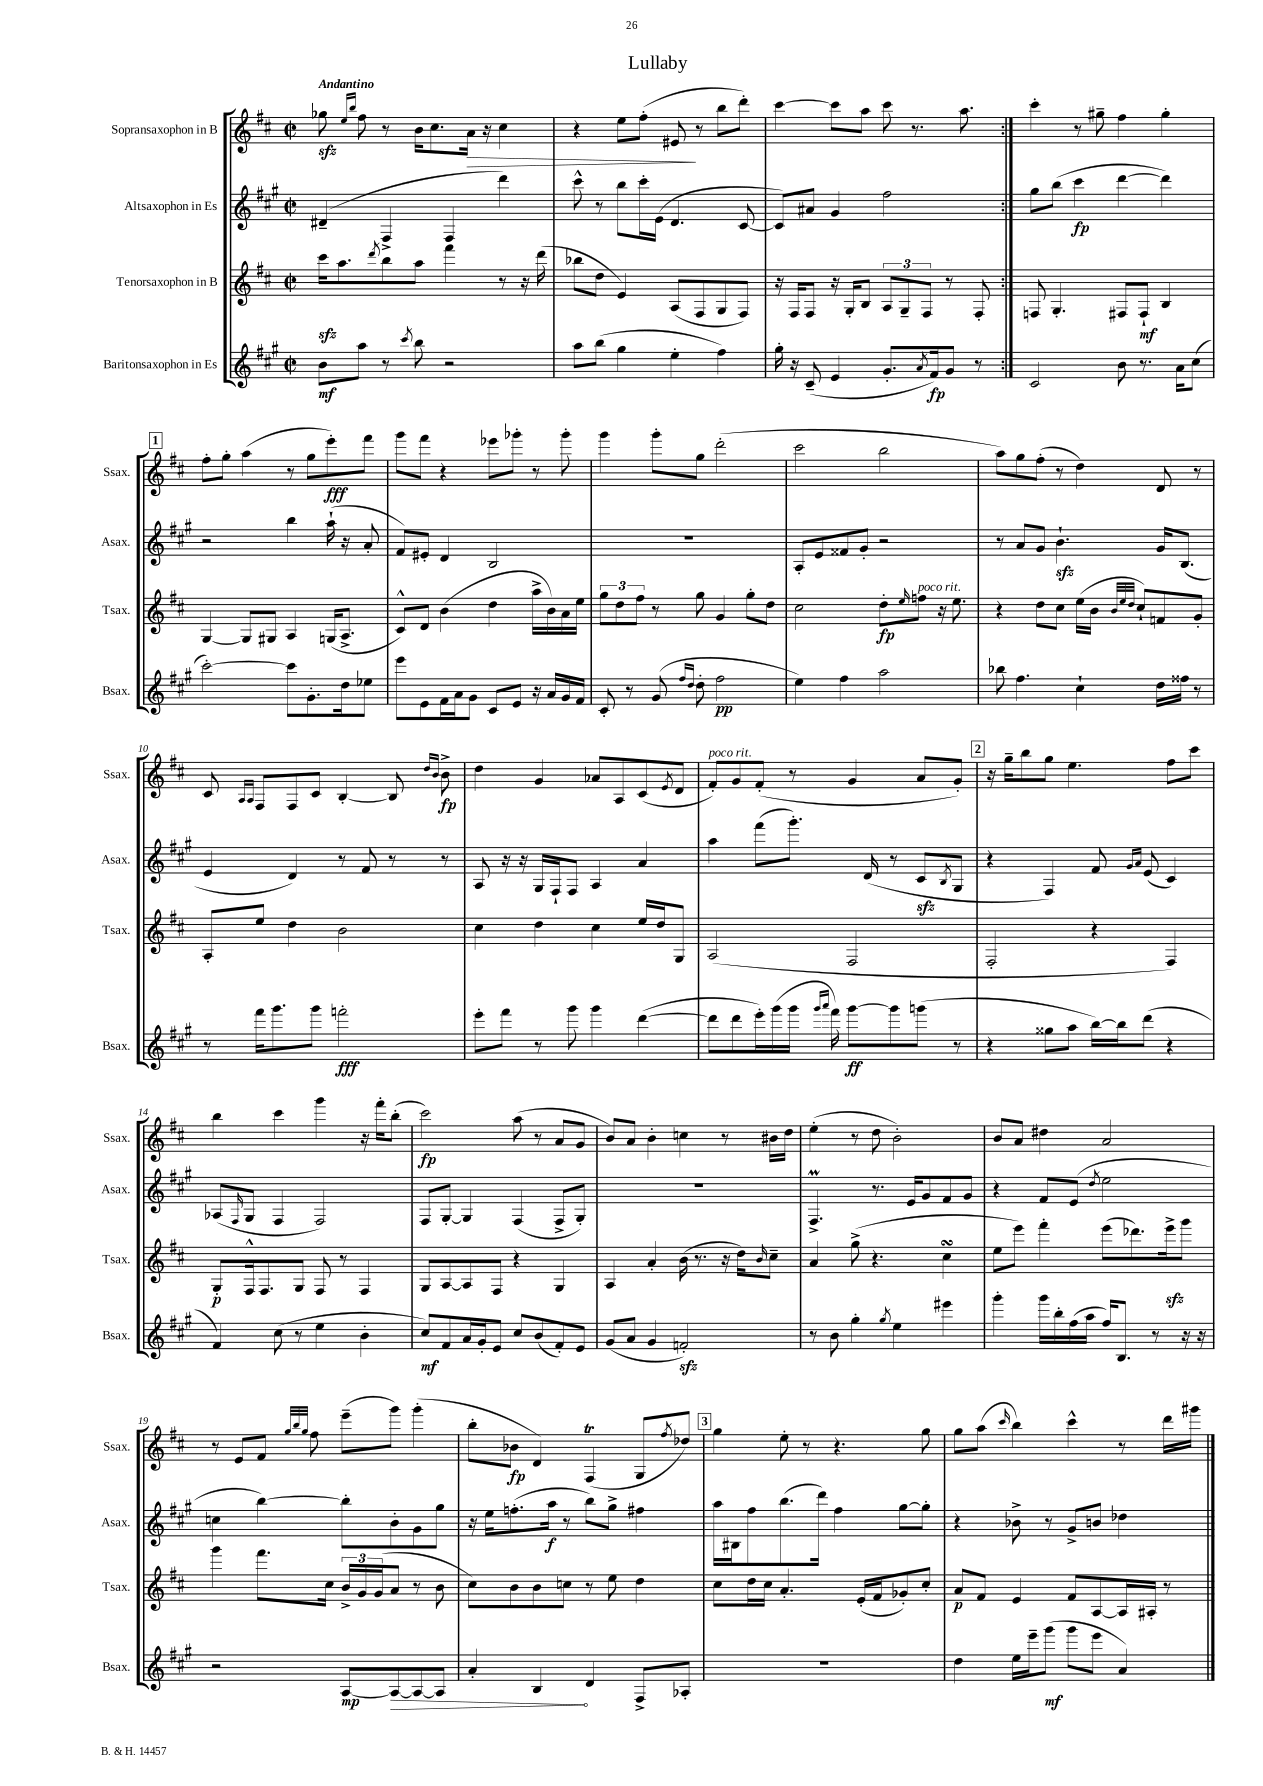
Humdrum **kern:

**kern	**kern	**kern	**kern
*staff4	*staff3	*staff2	*staff1
*clefG2	*clefG2	*clefG2	*clefG2
*k[f#c#g#]	*k[f#c#]	*k[f#c#g#]	*k[f#c#]
*M2/2	*M2/2	*M2/2	*M2/2
*met(c|)	*met(c|)	*met(c|)	*met(c|)
8b	16ccc#	(4d#~	8gg-
.	8.aa	.	.
.	.	.	16qqee
.	.	.	16qqbb
8aa	.	.	8ff#
.	8qddd	.	.
8r	8bb	4F#^	8r
8qccc#	.	.	.
8bb	8aa	.	16b
.	.	.	8.cc#
2r	4fff#	4F#	.
.	.	.	16a
.	.	.	16r
.	8r	4ddd)	4cc#
.	16r	.	.
.	(16ddd	.	.
=	=	=	=
8aa	8bb-	8ccc#^^	4r
(8bb	8dd	8r	.
4gg#	4e)	8bb	8ee
.	.	16ccc#'	(8ff#'
.	.	(16e	.
4ee'	(8A	4.d	8e#
.	8F#	.	8r
4ff#)	8G	.	8bb
.	8F#)	[8c#	8ddd')
=	=	=	=
16gg#'	16r	8c#])	[4ccc#
16r	16F#	.	.
(8c#~	8F#	8a#	.
4e	16r	4g#	8ccc#]
.	16G'	.	.
.	8B	.	8aa
8.g#'	12A	2ff#	8ccc#
.	12G~	.	.
.	.	.	8.r
.	12F#	.	.
8qa	.	.	.
16f#)	.	.	.
8g#	8r	.	.
.	.	.	8.aa
8r	8F#'	.	.
=:|!	=:|!	=:|!	=:|!
2c#	8F	8gg#	4ccc#'
.	4.G'	(8bb	.
.	.	4ccc#	8r
.	.	.	8gg#~
8b	8F#	[4ddd	4ff#
8.r	8F#`	.	.
.	4B	4ddd])	4gg#'
16a	.	.	.
(8cc#	.	.	.
=	=	=	=
[2ccc#')	[4G	2r	8ff#'
.	.	.	8gg'
.	8G]	.	(4aa
.	8G#	.	.
8ccc#]	4A	4bb	8r
8.g#'	.	.	8gg
.	(16G	(16aa`	8eee')
16dd	8.A^	16r	.
8ee-	.	8a'	8fff#
=	=	=	=
8eee	8c#^^)	8f#)	8ggg
8e	8d	8e#'	8fff#
16f#	(4b	4d	4r
16a	.	.	.
8g#	.	.	.
8c#	4dd	2B	8eee-
8e	.	.	8ggg-'
16r	16aa^	.	8r
16a	16b)	.	.
16g#	16a	.	8ggg-'
16f#	16ee	.	.
=	=	=	=
8c#'	12gg	1r	4ggg
.	12dd	.	.
8r	.	.	.
.	12ff#	.	.
(8g#	8r	.	8ggg'
16qqff#	.	.	.
16qqdd	.	.	.
8dd'	8gg	.	8gg
2ff#	4g	.	(2ddd'
.	8gg'	.	.
.	8dd	.	.
=	=	=	=
4ee)	2cc#	8A'	2ccc#
.	.	8e	.
4ff#	.	8f##	.
.	.	8g#'	.
2aa	8dd'	2r	2bb
.	16qqee	.	.
.	8ff	.	.
.	16r	.	.
.	8.ee	.	.
=	=	=	=
8bb-	4r	8r	8aa)
4.ff#	.	8a	8gg
.	8dd	8g#	(8ff#'
.	8cc#	4.b`	8r
4cc#`	(16ee	.	4dd)
.	16b	.	.
.	32qqb	.	.
.	32qqee	.	.
.	32qqdd	.	.
.	8cc#`)	.	.
16dd	8f	16g#	8d
16ff##	.	(8.B	.
8r	8g'	.	8r
=	=	=	=
8r	8A'	4e	8c#
.	.	.	16qqA
.	.	.	16qqA
16fff#	8ee	.	8F#
8.ggg#	.	.	.
.	4dd	4d)	8F#
8ggg#	.	.	8c#
2fff'	2b	8r	[4B'
.	.	8f#	.
.	.	8r	8B]
.	.	.	16qqdd
.	.	.	16qqb
.	.	8r	8b^
=	=	=	=
8eee'	4cc#	8A	4dd
8fff#	.	16r	.
.	.	16r	.
8r	4dd	16G#	4g
.	.	16F#`	.
8ggg#	.	8F#	.
4ggg#	4cc#	4A	8a-
.	.	.	8A
([4ddd	16ee	4a	(8c#
.	16dd	.	.
.	.	.	8qe
.	8G	.	8d
=	=	=	=
8ddd]	(2A	4aa	8f#')
8ddd	.	.	8g
16eee')	.	(8fff#	(8f#'
(16ggg#	.	.	.
16ggg#	.	8.ggg#')	8r
16qqggg#	.	.	.
16qqaaa	.	.	.
16fff#)	.	.	.
[8ggg#	2F#	.	4g
.	.	(16d	.
8ggg#]	.	8r	.
(8ggg	.	8c#	8a
.	.	8qB	.
8r	.	8G#	8g')
=	=	=	=
4r	2F#'	4r	16r
.	.	.	16gg~
.	.	.	8bb
8gg##	.	4F#)	8gg
8aa	.	.	4.ee
[16bb)	4r	8f#	.
16bb]	.	.	.
.	.	16qqg#	.
.	.	16qqa	.
(8ddd	.	(8e	.
4r	4F#)	4c#)	8ff#
.	.	.	8ccc#
=	=	=	=
4f#)	8G'	(8A-	4bb
.	.	16qqF#	.
.	16F#^^	8G#	.
.	8.F#	.	.
(8cc#	.	4F#	4ccc#
8r	8G	.	.
4ee	8F#	2F#)	4ggg
.	8r	.	.
4b'	4F#	.	16r
.	.	.	16fff#'
.	.	.	(8bb'
=	=	=	=
8cc#)	8G	8F#	2ccc#)
8f#	[8A	[8G#'	.
16a	8A]	4G#]	.
16g#'	.	.	.
8e	8F#	.	.
8cc#	4r	(4F#	(8aa
(8b	.	.	8r
8f#')	4G	8F#^	8a
8e	.	8G#')	8g
=	=	=	=
(8g#	4A	1r	8b)
8a	.	.	8a
4g#	4a'	.	4b'
2f')	(16b	.	4cc
.	8.r	.	.
.	16r	.	8r
.	16dd)	.	.
.	16qqb	.	.
.	8cc#~	.	16b#
.	.	.	16dd
=	=	=	=
8r	4a	4.F#^	(4ee'
8b	.	.	.
4gg#'	(8gg^	.	8r
.	4.r	8.r	8dd
8qgg#	.	.	.
4ee	.	.	2b')
.	.	16e	.
.	.	8g#	.
4eee#	4cc#	8f#	.
.	.	8g#	.
=	=	=	=
4ggg#'	8ee	4r	8b
.	8eee)	.	8a
16ggg#	4fff#'	8f#	4dd#
16bb'	.	.	.
(16ff#	.	(8e	.
16aa	.	.	.
.	.	8qdd	.
16ff#)	(8eee	2ee	2a
8.B	.	.	.
.	8.ddd-)	.	.
8r	.	.	.
.	16eee^	.	.
16r	8ggg	.	.
16r	.	.	.
=	=	=	=
2r	4ggg	4cc	8r
.	.	.	8e
.	8.fff#	[4bb)	8f#
.	.	.	32qqgg
.	.	.	32qqbb
.	.	.	32qqgg
.	.	.	8ff#
.	16cc#	.	.
[8A	24b^	8bb']	(8eee~
.	24g	.	.
.	(24g	.	.
8A_	8a	8b'	8ggg)
8A_	8r	8g#	(4ggg'
8A]	8b	8gg#	.
=	=	=	=
4a'	8cc#)	16r	8bb'
.	.	16ee	.
.	8b	(8.ff'	8b-
4B	8b	.	4d)
.	.	16aa	.
.	8cc	8r	.
4d	8r	8bb)	(4F#
.	8ee	8gg#^	.
8F#^	4dd	4ff#	8G
.	.	.	8qff#
8A-'	.	.	8dd-)
=	=	=	=
1r	8cc#	16aa	4gg
.	.	16B#	.
.	16dd	8ff#	.
.	16cc#	.	.
.	4.a'	(8.bb	8ee'
.	.	.	8r
.	.	16ddd)	.
.	.	4ff#	4.r
.	(16e'	.	.
.	16f#	.	.
.	8g-')	[8gg#	.
.	8cc#'	8gg#']	8gg
=	=	=	=
4dd	8a	4r	8gg
.	8f#	.	(8aa
.	.	.	16qqccc#
16ee	4e	8b-^	4bb)
16eee~	.	.	.
(8ggg#	.	8r	.
8ggg#	8f#	8g#^	4ccc#^^
8eee	[8A	8b	.
4a)	16A]	4dd-	8r
.	16A#'	.	.
.	8r	.	16ddd
.	.	.	16ggg#
==	==	==	==
*-	*-	*-	*-
